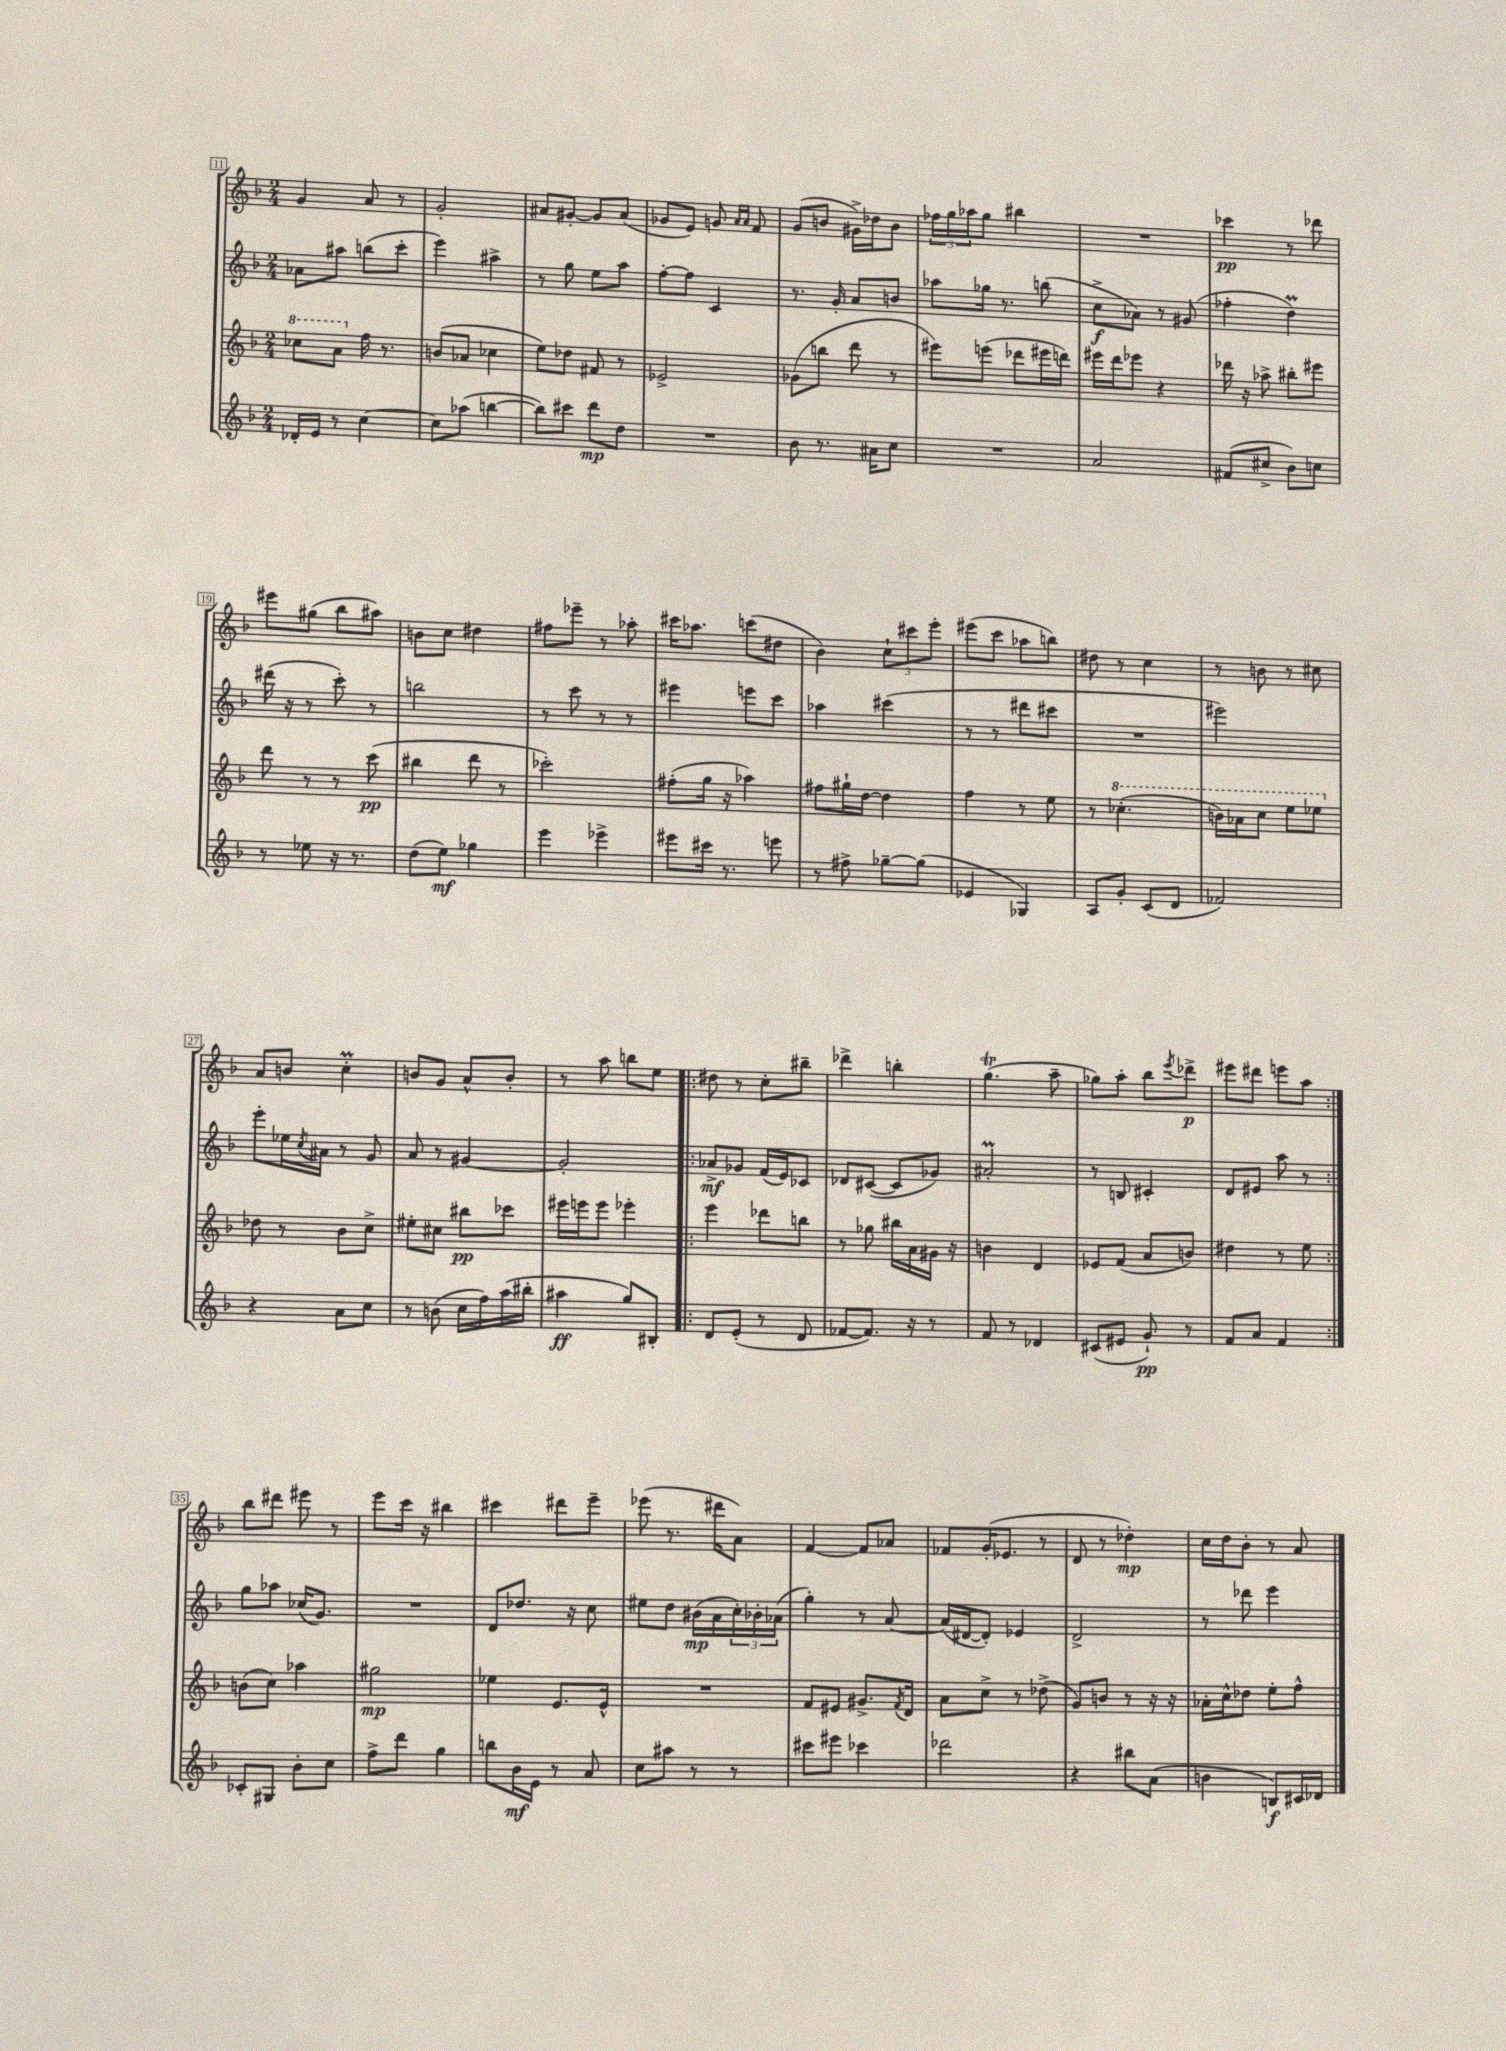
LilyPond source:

<<
\new StaffGroup <<
\new Staff = "s0" {
    \clef treble \key f \major \numericTimeSignature \time 2/4
    g'4 a'8 r8 |
    g'2-. |
    ais'8 gis'8~-. gis'8 ais'8( |
    ges'8 e'8) g'8 \grace { a'16 a'16 } f'8 |
    g'8( b'8 gis'16->) des''16 b'8 |
    \tuplet 3/2 { fes''16 g''16 aes''16 } g''8 bis''4 |
    R2 |
    ces'''4\pp r8 des'''8 |
    eis'''8 gis''8( bes''8 ais''8) |
    b'8 c''8 dis''4 |
    fis''8 ees'''8-- r8 aes''8-. |
    cis'''16 aes''8. c'''8( dis''8 |
    bes'4) \tuplet 3/2 { c''8-! cis'''8 e'''8-. } |
    eis'''8( c'''8 aes''8 b''8) |
    dis''8 r8 c''4 |
    r8 b'8 r8 cis''8 |
    a'8 b'8 c''4-.\prall |
    b'8 g'8 a'8-^ b'8-. |
    r8 a''8 b''8 e''8 |
    \repeat volta 2 { dis''8 r8 c''8-. bis''8-- |
    des'''4-> b''4-. |
    g''4.\trill( a''8-- |
    ges''8) a''8-. bes''8 \acciaccatura { e'''8 } des'''8->\p |
    eis'''8 dis'''8 e'''8 a''8 | }
    bes''8 dis'''8 eis'''8 r8 |
    e'''8 c'''16 r16 bis''4 |
    cis'''4 dis'''8 e'''8-- |
    ees'''8( r8. dis'''16 a'8) |
    f'4~ f'8 aes'8 |
    fes'8 g'16-.( ees'8. r8 |
    d'8 r8 des''4-.\mp) |
    c''16 d''16 bes'8-. r8 a'8 \bar "|." |
}
\new Staff = "s1" {
    \clef treble \key f \major \numericTimeSignature \time 2/4
    aes'8 ais''8 b''8( c'''8-. |
    e'''4) ais''4-> |
    r8 g''8 e''8 a''8 |
    f''8~-. f''8 c'4 |
    r8. g'16-. a'8 b'8 |
    aes''8 ges''16 r8. b''8( |
    c''8->\f aes'8) r8 gis'8( |
    fes''4-. d''4\prall) |
    dis'''16( r16 r8 c'''8-.) r8 |
    b''2 |
    r8 c'''8 r8 r8 |
    eis'''4 e'''8 c'''8 |
    aes''4 cis'''4( |
    r8 r8 dis'''8 cis'''8 |
    R2 |
    eis'''2) |
    e'''8-. ees''16 \acciaccatura { c''8 } ais'16 r8 g'8 |
    a'8 r8 gis'4~ |
    gis'2-. |
    \repeat volta 2 { aes'8->\mf ges'8 f'16( e'16) ces'8 |
    des'8 cis'8~( cis'8 ges'8) |
    ais'2-.\prall |
    r8 b8 cis'4-. |
    d'8 eis'8 a''8 r8 | }
    g''8 aes''8 ces''16( g'8.) |
    R2 |
    d'8 des''8. r16 c''8 |
    eis''8 d''8 bis'16\mp( a'16 \tuplet 3/2 { c''16-.) bes'16-. aes'16( } |
    g''4-.) r8 a'8~ |
    a'16( dis'16~ dis'8-.) ees'4 |
    d'2-> |
    r8 des'''8 e'''4 \bar "|." |
}
\new Staff = "s2" {
    \clef treble \key f \major \numericTimeSignature \time 2/4
    \ottava #1 ces'''8 a''8 \ottava #0 f''16 r8. |
    b'8( aes'8 ces''4 |
    e''8) des''8 fis'8 r8 |
    ees'2-> |
    ges'8( b''8 d'''8 r8 |
    eis'''8) e'''8( des'''8 eis'''16 d'''16) |
    eis'''16 d'''16 ees'''8 r4 |
    des'''16 r16 aes''8-> bis''8-. eis'''8 |
    d'''8 r8 r8 c'''8\pp( |
    bis''4 d'''8 r8 |
    ces'''2-.) |
    fis''8-.( g''16 r16 aes''4) |
    fis''8 gis''16-! d''16~ d''4 |
    f''4 r8 e''8 |
    r8 \ottava #1 ces'''4.-.( |
    b''16) aes''16 c'''8 e'''8 ees'''8 \ottava #0 |
    des''8 r8 bes'8 c''8-> |
    eis''8-. cis''8 bis''8\pp ces'''8 |
    eis'''16 e'''16 e'''8 ees'''4-. |
    \repeat volta 2 { e'''4 des'''8 b''8 |
    r8 ges''8 bis''16 a'16 gis'16 r16 |
    b'4 d'4 |
    ees'8 f'8( a'8 b'8) |
    dis''4 r8 e''8 | }
    b'8( c''8) aes''4 |
    gis''2\mp |
    ees''4 e'8. e'16-^ |
    R2 |
    f'8 eis'8 gis'8.-> \acciaccatura { f'8 } d'16 |
    a'8 c''8-> r8 des''8->( |
    g'8) b'8 r8 r16 r16 |
    aes'16-. c''16-^ des''8 e''8-. f''8-^ \bar "|." |
}
\new Staff = "s3" {
    \clef treble \key f \major \numericTimeSignature \time 2/4
    des'16-. e'16 r8 c''4~ |
    c''8 aes''8( b''4~ |
    b''8) cis'''8 d'''8\mp d''8 |
    R2 |
    bes'8 r8. ais'16 c''8 |
    R2 |
    a'2 |
    fis'8( cis''8-> bes'8) c''8 |
    r8 ees''8 r16 r8. |
    d''8( e''8\mf) ges''4 |
    e'''4 ees'''4-> |
    eis'''8 cis'''16 r8. e'''8 |
    r8 fis''8-> ges''8~-- ges''8( |
    ees'4 ges4) |
    a8 g'8-. c'8( d'8 |
    fes'2) |
    r4 a'8 c''8 |
    r8 b'8( c''16 f''16) a''16( bis''16-. |
    ais''4\ff g''8) bis8-. |
    \repeat volta 2 { d'8 e'8-.( r8 d'8 |
    fes'8~ fes'8.) r16 r8 |
    f'8 r8 des'4 |
    cis'8( eis'8 g'8-!\pp) r8 |
    f'8 a'8 f'4 | }
    ces'8-. gis8 bes'8-. c''8 |
    f''8-> d'''8 g''4 |
    b''8 bes'16\mf e'16 r8 a'8 |
    c''8 ais''8 r8 r8 |
    cis'''8 eis'''8 ces'''4 |
    des'''2 |
    r4 bis''8 a'8( |
    b'4 b8\f) cis'16 des'16 \bar "|." |
}
>>
>>
\layout { \context { \Score currentBarNumber = #11 \override BarNumber.stencil = #(make-stencil-boxer 0.1 0.3 ly:text-interface::print) } }
